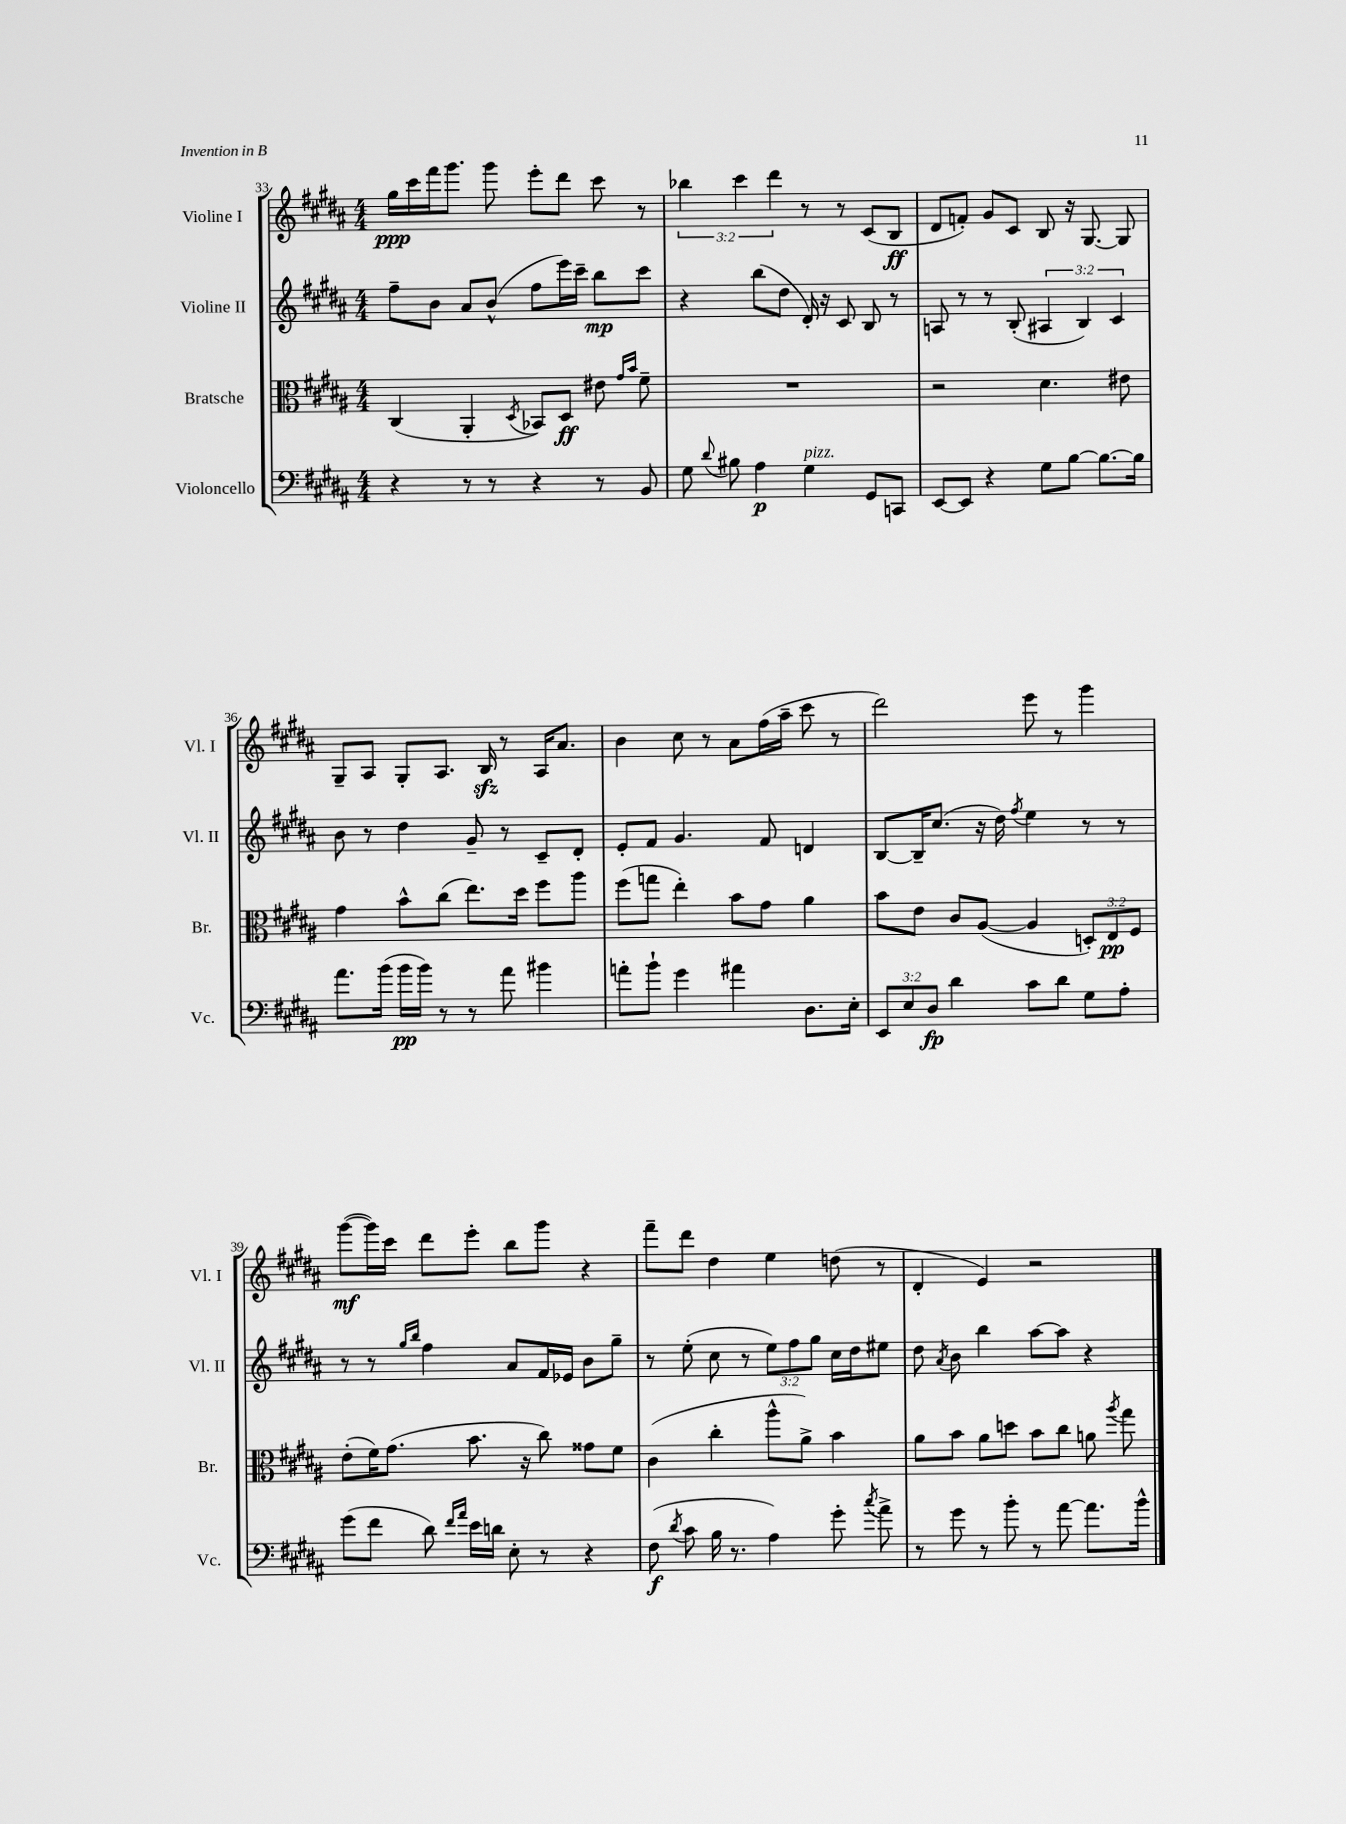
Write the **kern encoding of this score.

**kern	**dynam	**kern	**dynam	**kern	**dynam	**kern	**dynam
*part4	*part4	*part3	*part3	*part2	*part2	*part1	*part1
*staff4	*staff4	*staff3	*staff3	*staff2	*staff2	*staff1	*staff1
*I"Violoncello	*	*I"Bratsche	*	*I"Violine II	*	*I"Violine I	*
*I'Vc.	*	*I'Br.	*	*I'Vl. II	*	*I'Vl. I	*
*clefF4	*	*clefC3	*	*clefG2	*	*clefG2	*
*k[f#c#g#d#a#]	*	*k[f#c#g#d#a#]	*	*k[f#c#g#d#a#]	*	*k[f#c#g#d#a#]	*
*M4/4	*	*M4/4	*	*M4/4	*	*M4/4	*
=33	=33	=33	=33	=33	=33	=33	=33
4r	.	(4C#/	.	8ff#~\L	.	16gg#\LL	ppp
.	.	.	.	.	.	16ccc#\	.
.	.	.	.	8b\J	.	16fff#\J	.
.	.	.	.	.	.	8.ggg#\J	.
8r	.	4AA#'/	.	8a#/L	.	.	.
8r	.	.	.	(8b^^/J	.	8ggg#\	.
.	.	8qD#/	.	.	.	.	.
4r	.	8BB-X/L)	.	8ff#\L	.	8eee'\L	.
.	.	8D#/J	ff	16eee\L)	.	8ddd#\J	.
.	.	.	.	16ccc#~\JJ	.	.	.
8r	.	8e#X\	.	8bb\L	mp	8ccc#\	.
.	.	16qqg#/LL	.	.	.	.	.
.	.	16qqb/JJ	.	.	.	.	.
8BB/	.	8f#~\	.	8ccc#\J	.	8r	.
=34	=34	=34	=34	=34	=34	=34	=34
8G#\	.	1r	.	4r	.	6bb-X\	.
8qqd#/	.	.	.	.	.	.	.
8B#X\	.	.	.	.	.	.	.
.	.	.	.	.	.	6ccc#\	.
4A#\	p	.	.	(8bb\L	.	.	.
.	.	.	.	.	.	6ddd#\	.
.	.	.	.	8dd#\J	.	.	.
!LO:TX:a:i:t=pizz.	!	!	!	!	!	!	!
4G#\	.	.	.	16d#'/)	.	8r	.
.	.	.	.	16r	.	.	.
.	.	.	.	8c#/	.	8r	.
8GG#/L	.	.	.	8B/	.	(8c#/L	.
8CCn/J	.	.	.	8r	.	8B/J	ff
=35	=35	=35	=35	=35	=35	=35	=35
[8EE/L	.	2r	.	8An/	.	8d#/L	.
8EE/J]	.	.	.	8r	.	8fn'/J)	.
4r	.	.	.	8r	.	8g#/L	.
.	.	.	.	(8B'/	.	8c#/J	.
8G#\L	.	4.d#\	.	6A#X/	.	8B/	.
[8B\J	.	.	.	.	.	16r	.
.	.	.	.	6B/)	.	.	.
.	.	.	.	.	.	[8.G#/	.
8.B\L_	.	.	.	.	.	.	.
.	.	.	.	6c#/	.	.	.
.	.	8e#X\	.	.	.	8G#/]	.
16B\Jk]	.	.	.	.	.	.	.
!!LO:LB:g=z
=36	=36	=36	=36	=36	=36	=36	=36
8.a#\L	.	4g#\	.	8b\	.	8G#~/L	.
.	.	.	.	8r	.	8A#/J	.
(16b\Jk	.	.	.	.	.	.	.
16b\LL	pp	8b^^\L	.	4dd#\	.	8G#'/L	.
16b\JJ)	.	.	.	.	.	.	.
8r	.	(8cc#\J	.	.	.	8.A#/J	.
8r	.	8.ee\L)	.	8g#~/	.	.	.
.	.	.	.	.	.	16Bzz/	.
8a#\	.	.	.	8r	.	8r	.
.	.	16dd#\Jk	.	.	.	.	.
4b#X\	.	8ff#\L	.	8c#~/L	.	16A#/KL	.
.	.	.	.	.	.	8.a#/J	.
.	.	8aa#\J	.	8d#'/J	.	.	.
=37	=37	=37	=37	=37	=37	=37	=37
8an'\L	.	(8ff#\L	.	8e'/L	.	4b\	.
8b`\J	.	8ggn\J	.	8f#/J	.	.	.
4g#\	.	4ee'\)	.	4.g#/	.	8cc#\	.
.	.	.	.	.	.	8r	.
4a#X\	.	8b\L	.	.	.	8a#\L	.
.	.	8g#\J	.	8f#/	.	(16ff#\L	.
.	.	.	.	.	.	16aa#~\JJ	.
8.D#\L	.	4a#\	.	4dn/	.	8ccc#\	.
.	.	.	.	.	.	8r	.
16E'\Jk	.	.	.	.	.	.	.
=38	=38	=38	=38	=38	=38	=38	=38
12EE/L	.	8b\L	.	[8B/L	.	2ddd#\)	.
12E/	.	.	.	.	.	.	.
.	.	8e\J	.	16B~/K]	.	.	.
12D#/J	fp	.	.	.	.	.	.
.	.	.	.	(8.cc#/J	.	.	.
4d#\	.	8c#/L	.	.	.	.	.
.	.	([8A#/J	.	16r	.	.	.
.	.	.	.	16dd#\)	.	.	.
.	.	.	.	8qff#/	.	.	.
8c#\L	.	4A#/]	.	4ee\	.	8eee\	.
8d#\J	.	.	.	.	.	8r	.
8G#\L	.	12Dn'/L)	.	8r	.	4ggg#\	.
.	.	12E/	pp	.	.	.	.
8A#'\J	.	.	.	8r	.	.	.
.	.	12F#/J	.	.	.	.	.
!!LO:LB:g=z
=39	=39	=39	=39	=39	=39	=39	=39
(8g#\L	.	(8e'\L	.	8r	.	([8ggg#\L	mf
8f#\J	.	16f#\K)	.	8r	.	16ggg#\L])	.
.	.	(8.g#\J	.	.	.	16ccc#\JJ	.
.	.	.	.	16qqgg#/LL	.	.	.
.	.	.	.	16qqbb/JJ	.	.	.
8d#\)	.	.	.	4ff#\	.	8ddd#\L	.
16qqf#/LL	.	.	.	.	.	.	.
16qqa#/JJ	.	.	.	.	.	.	.
16e\LL	.	8.b\	.	.	.	8eee'\J	.
16dn\JJ	.	.	.	.	.	.	.
8E'\	.	.	.	8a#/L	.	8bb\L	.
.	.	16r	.	.	.	.	.
8r	.	8cc#\)	.	16f#/L	.	8ggg#\J	.
.	.	.	.	16e-X/JJ	.	.	.
4r	.	8g##X\L	.	8b\L	.	4r	.
.	.	8f#\J	.	8gg#~\J	.	.	.
=40	=40	=40	=40	=40	=40	=40	=40
(8F#\	f	(4c#\	.	8r	.	8fff#~\L	.
8qd#/	.	.	.	.	.	.	.
8c#\	.	.	.	(8ee'\	.	8ddd#\J	.
16B\	.	4cc#'\	.	8cc#\	.	4dd#\	.
8.r	.	.	.	.	.	.	.
.	.	.	.	8r	.	.	.
4A#\)	.	8aa#^^\L	.	12ee\L)	.	4ee\	.
.	.	.	.	12ff#\	.	.	.
.	.	8a#^\J)	.	.	.	.	.
.	.	.	.	12gg#\J	.	.	.
8g#'\	.	4b\	.	16cc#\LL	.	(8ddn\	.
.	.	.	.	16dd#\J	.	.	.
8qcc#/	.	.	.	.	.	.	.
8a#^\	.	.	.	8ee#X\J	.	8r	.
=41	=41	=41	=41	=41	=41	=41	=41
8r	.	8a#\L	.	8dd#\	.	4d#'/	.
.	.	.	.	8qa#/	.	.	.
8g#\	.	8b\J	.	8b\	.	.	.
8r	.	8a#\L	.	4bb\	.	4e/)	.
8b'\	.	8ddn\J	.	.	.	.	.
8r	.	8b\L	.	[8aa#\L	.	2r	.
[8a#\	.	8cc#\J	.	8aa#\J]	.	.	.
8.a#\L]	.	8an\	.	4r	.	.	.
.	.	8qaa#/	.	.	.	.	.
.	.	8gg#\	.	.	.	.	.
16b^^\Jk	.	.	.	.	.	.	.
==	==	==	==	==	==	==	==
*-	*-	*-	*-	*-	*-	*-	*-
